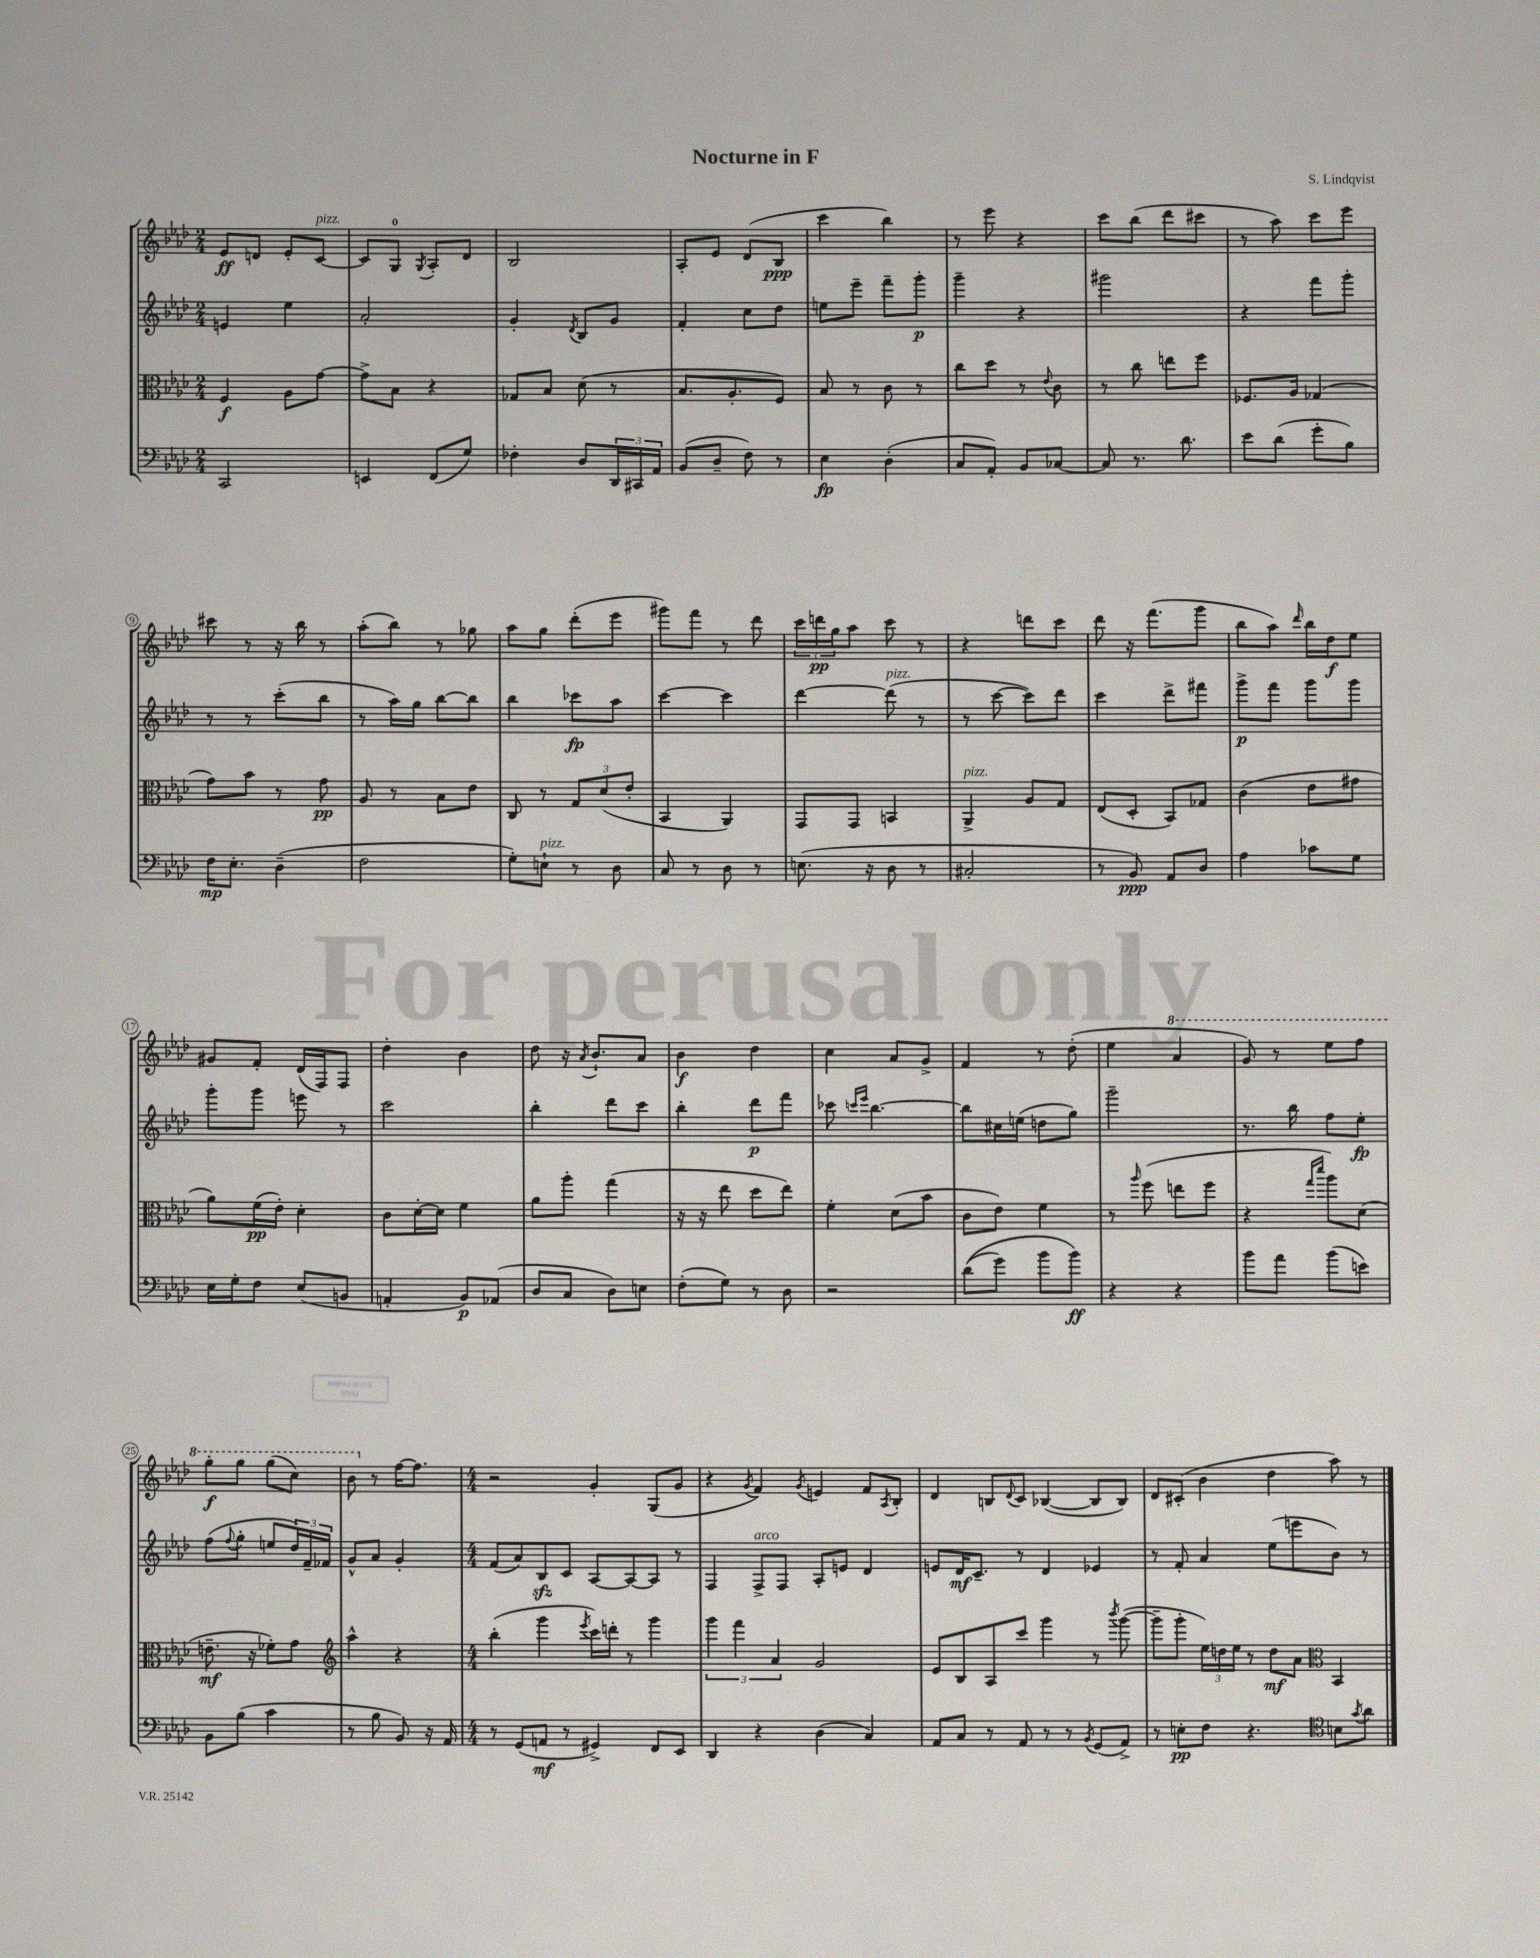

**kern	**dynam	**kern	**dynam	**kern	**dynam	**kern	**dynam
*part4	*part4	*part3	*part3	*part2	*part2	*part1	*part1
*staff4	*staff4	*staff3	*staff3	*staff2	*staff2	*staff1	*staff1
*clefF4	*	*clefC3	*	*clefG2	*	*clefG2	*
*k[b-e-a-d-]	*	*k[b-e-a-d-]	*	*k[b-e-a-d-]	*	*k[b-e-a-d-]	*
*M2/4	*	*M2/4	*	*M2/4	*	*M2/4	*
=1	=1	=1	=1	=1	=1	=1	=1
2CC/	.	4F/	f	4en/	.	8e-/L	ff
.	.	.	.	.	.	8dn/J	.
.	.	8A-\L	.	4ee-\	.	8e-'/L	.
!	!	!	!	!	!	!LO:TX:a:i:t=pizz.	!
.	.	[8g\J	.	.	.	[8c/J	.
=2	=2	=2	=2	=2	=2	=2	=2
4EEn/	.	8g^\L]	.	2a-'/	.	8c/L]	.
.	.	8B-\J	.	.	.	8G/J	.
.	.	.	.	.	.	8qG/	.
(8FF/L	.	4r	.	.	.	8A-'/L	.
8G/J)	.	.	.	.	.	8d-/J	.
=3	=3	=3	=3	=3	=3	=3	=3
4F-X'\	.	8G-X/L	.	4g'/	.	2B-/	.
.	.	8B-/J	.	.	.	.	.
.	.	.	.	8qd-/	.	.	.
8D-/L	.	(8d-\	.	8B-/L	.	.	.
24DD-/L	.	8r	.	8g/J	.	.	.
24CC#X/	.	.	.	.	.	.	.
24AA-/JJ	.	.	.	.	.	.	.
=4	=4	=4	=4	=4	=4	=4	=4
(8BB-/L	.	8.B-/L	.	4f'/	.	8A-'/L	.
8D-~/J	.	.	.	.	.	8e-/J	.
.	.	8.A-'/	.	.	.	.	.
8F\)	.	.	.	8cc\L	.	(8d-/L	.
8r	.	8F/J)	.	8dd-\J	.	8B-/J	ppp
=5	=5	=5	=5	=5	=5	=5	=5
4E-\	fp	8B-/	.	8een\L	.	4ccc\	.
.	.	8r	.	8eee-~\J	.	.	.
(4D-'\	.	8c\	.	8fff~\L	.	4bb-\)	.
.	.	8r	.	8ggg'\J	p	.	.
=6	=6	=6	=6	=6	=6	=6	=6
8C/L	.	8cc\L	.	4ggg~\	.	8r	.
8AA-'/J)	.	8dd-\J	.	.	.	8eee-\	.
8BB-/L	.	8r	.	4r	.	4r	.
.	.	8qqe-/	.	.	.	.	.
[8C-X/J	.	8c\	.	.	.	.	.
=7	=7	=7	=7	=7	=7	=7	=7
8C-/]	.	8r	.	2ggg#X\	.	8ccc\L	.
8.r	.	8cc\	.	.	.	(8bb-\J	.
.	.	8een\L	.	.	.	8ddd-\L	.
8.d-\	.	.	.	.	.	.	.
.	.	8ff\J	.	.	.	8ccc#X\J	.
=8	=8	=8	=8	=8	=8	=8	=8
8e-\L	.	8.F-X/L	.	4r	.	8r	.
(8d-\J	.	.	.	.	.	8aa-\)	.
.	.	16A-/Jk	.	.	.	.	.
8g'\L	.	(4G-X/	.	8fff\L	.	8ccc\L	.
8B-\J)	.	.	.	8ggg'\J	.	8eee-\J	.
!!LO:LB:g=z
=9	=9	=9	=9	=9	=9	=9	=9
16F\KL	mp	8g\L)	.	8r	.	8ccc#X\	.
8.E-'\J	.	.	.	.	.	.	.
.	.	8b-\J	.	8r	.	8r	.
(4D-~\	.	8r	.	(8ccc'\L	.	16r	.
.	.	.	.	.	.	16bb-\	.
.	.	8g\	pp	8bb-\J	.	8r	.
=10	=10	=10	=10	=10	=10	=10	=10
2F\	.	8A-/	.	8r	.	(8aa-'\L	.
.	.	8r	.	16aa-\LL)	.	8bb-\J)	.
.	.	.	.	16gg\JJ	.	.	.
.	.	8B-\L	.	[8bb-\L	.	8r	.
.	.	8e-\J	.	8bb-\J]	.	8gg-X\	.
=11	=11	=11	=11	=11	=11	=11	=11
8G'\L)	.	8C/	.	4bb-\	.	8aa-\L	.
!LO:TX:a:i:t=pizz.	!	!	!	!	!	!	!
8En`\J	.	8r	.	.	.	8gg\J	.
8r	.	12G/L	.	8ccc-X\L	fp	(8ddd-'\L	.
.	.	(12d-/	.	.	.	.	.
8D-\	.	.	.	8aa-\J	.	8eee-\J	.
.	.	12e-'/J	.	.	.	.	.
=12	=12	=12	=12	=12	=12	=12	=12
8C/	.	4BB-/	.	[4ccc\	.	8ggg#X\L)	.
8r	.	.	.	.	.	8fff\J	.
8D-\	.	4AA-/)	.	4ccc\]	.	8r	.
8r	.	.	.	.	.	8ddd-\	.
=13	=13	=13	=13	=13	=13	=13	=13
(8.En\	.	8GG/L	.	[4ddd-\	.	24ccc\LL	.
.	.	.	.	.	.	24dddn\	pp
.	.	.	.	.	.	24gg\J	.
.	.	8GG/J	.	.	.	8aa-\J	.
16r	.	.	.	.	.	.	.
!	!	!	!	!LO:TX:a:i:t=pizz.	!	!	!
8D-\	.	4BBn/	.	(8ddd-\]	.	8ccc\	.
8r	.	.	.	8r	.	8r	.
=14	=14	=14	=14	=14	=14	=14	=14
!	!	!LO:TX:a:i:t=pizz.	!	!	!	!	!
2C#X'/	.	4AA-^/	.	8r	.	4r	.
.	.	.	.	[8ccc\	.	.	.
.	.	8A-/L	.	8ccc\L])	.	8dddn\L	.
.	.	8G/J	.	8ddd-\J	.	8ccc\J	.
=15	=15	=15	=15	=15	=15	=15	=15
8r	.	(8E-/L	.	4ccc\	.	8ddd-\	.
8BB-/)	ppp	8D-'/J	.	.	.	16r	.
.	.	.	.	.	.	(8.fff\L	.
8AA-/L	.	8BB-/L)	.	8ddd-^\L	.	.	.
8D-/J	.	8G-X/J	.	8fff#X\J	.	8ggg\J	.
=16	=16	=16	=16	=16	=16	=16	=16
4A-\	.	(4c\	.	8ggg^\L	p	8bb-\L	.
.	.	.	.	8fff\J	.	8aa-\J)	.
.	.	.	.	.	.	16qqddd-/	.
8c-X\L	.	8e-\L	.	8ggg\L	.	16bb-\LL	.
.	.	.	.	.	.	16dd-\J	f
8G\J	.	8g#X\J	.	8ggg\J	.	8ee-\J	.
!!LO:LB:g=z
=17	=17	=17	=17	=17	=17	=17	=17
16E-\LL	.	8a-\L)	.	8ggg'\L	.	8g#X/L	.
16G'\J	.	.	.	.	.	.	.
8F\J	.	(16f\L	pp	8ggg\J	.	8f'/J	.
.	.	16e-'\JJ)	.	.	.	.	.
(8E-/L	.	4d-'\	.	8eeen\	.	(16d-/LL	.
.	.	.	.	.	.	16F/J)	.
8BBn/J	.	.	.	8r	.	8F/J	.
=18	=18	=18	=18	=18	=18	=18	=18
4AAn'/	.	8c\L	.	2ccc\	.	4dd-'\	.
.	.	[16d-'\L	.	.	.	.	.
.	.	16d-\JJ]	.	.	.	.	.
8BB-/L)	p	4f\	.	.	.	4b-\	.
(8AA-X/J	.	.	.	.	.	.	.
=19	=19	=19	=19	=19	=19	=19	=19
8D-/L	.	8a-\L	.	4bb-'\	.	8dd-\	.
8C/J	.	8aa-'\J	.	.	.	16r	.
.	.	.	.	.	.	8qa-/	.
.	.	.	.	.	.	8.b-`/L	.
8D-\L)	.	(4gg\	.	8ddd-\L	.	.	.
8En\J	.	.	.	8ccc\J	.	8a-/J	.
=20	=20	=20	=20	=20	=20	=20	=20
(8F'\L	.	16r	.	4bb-'\	.	4b-\	f
.	.	16r	.	.	.	.	.
8G\J)	.	8ee-\	.	.	.	.	.
8r	.	8dd-\L	.	8ddd-\L	p	4dd-\	.
8D-\	.	8ee-\J)	.	8fff\J	.	.	.
=21	=21	=21	=21	=21	=21	=21	=21
2r	.	4f'\	.	8ccc-X\	.	4cc\	.
.	.	.	.	16qqcccn/LL	.	.	.
.	.	.	.	16qqeee-/JJ	.	.	.
.	.	.	.	[4.bb-\	.	.	.
.	.	(8d-\L	.	.	.	8a-/L	.
.	.	8b-\J	.	.	.	8g^/J	.
=22	=22	=22	=22	=22	=22	=22	=22
((8d-\L	.	8c\L	.	8bb-\L]	.	4f/	.
8g\J)	.	8e-\J)	.	16cc#X\L	.	.	.
.	.	.	.	(16een\JJ	.	.	.
8b-\L	.	4f\	.	8ddn\L	.	8r	.
8b-\J)	ff	.	.	8gg\J)	.	(8dd-'\	.
=23	=23	=23	=23	=23	=23	=23	=23
4r	.	8r	.	2ggg~\	.	4ee-\	.
.	.	16qqaa-/	.	.	.	.	.
.	.	(8ff\	.	.	.	.	.
*	*	*	*	*	*	*8va	*
4r	.	8een\L	.	.	.	4aa-/	.
.	.	8ff\J	.	.	.	.	.
=24	=24	=24	=24	=24	=24	=24	=24
8b-\L	.	4r	.	8.r	.	8gg/)	.
8a-\J	.	.	.	.	.	8r	.
.	.	.	.	16bb-\	.	.	.
.	.	16qqgg/LL	.	.	.	.	.
.	.	16qqddd-/JJ	.	.	.	.	.
(8b-\L	.	8aa-\L)	.	8ff\L	.	8eee-\L	.
8en\J)	.	(8d-\J	.	8ee-'\J	fp	8fff\J	.
!!LO:LB:g=z
=25	=25	=25	=25	=25	=25	=25	=25
8BB-\L	.	8.en~\	mf	(8ff\L	.	8ggg'\L	f
.	.	.	.	8qqff/	.	.	.
(8B-\J	.	.	.	8gg'\J	.	8ggg\J	.
.	.	16r	.	.	.	.	.
4c\	.	8f-X'\L)	.	8een/L	.	(8ggg\L	.
.	.	8g\J	.	24dd-/L)	.	8ccc\J)	.
.	.	.	.	24f~/	.	.	.
.	.	.	.	24f-X/JJ	.	.	.
=26	=26	=26	=26	=26	=26	=26	=26
*	*	*clefG2	*	*	*	*	*
8r	.	4aa-^^\	.	8g^^/L	.	8bb-\	.
*	*	*	*	*	*	*X8va	*
8B-\	.	.	.	8a-/J	.	8r	.
8BB-/)	.	4r	.	4g'/	.	[16ff\KL	.
.	.	.	.	.	.	8.ff\J]	.
16r	.	.	.	.	.	.	.
16AA-/	.	.	.	.	.	.	.
=27	=27	=27	=27	=27	=27	=27	=27
*M4/4	*	*M4/4	*	*M4/4	*	*M4/4	*
8r	.	(4bb-'\	.	(8f/L	.	2r	.
(8GG/L	.	.	.	8a-/)	.	.	.
8AAn/J	mf	4ggg\	.	8B-zz/	.	.	.
8r	.	.	.	8c/J	.	.	.
.	.	8qeee-/	.	.	.	.	.
4GG#X^/)	.	16ccc\LL)	.	[8A-/L	.	4g'/	.
.	.	16dddn'\JJ	.	.	.	.	.
.	.	8r	.	8A-/_	.	.	.
8FF/L	.	4ggg\	.	8A-/J]	.	(8G/L	.
8EE-/J	.	.	.	8r	.	8g/J	.
=28	=28	=28	=28	=28	=28	=28	=28
4DD-/	.	6ggg\	.	4F/	.	4r	.
.	.	6fff\	.	.	.	.	.
.	.	.	.	.	.	8qg/	.
!	!	!	!	!LO:TX:a:i:t=arco	!	!	!
4r	.	.	.	8F^/L	.	4f/)	.
.	.	6a-/	.	.	.	.	.
.	.	.	.	8F/J	.	.	.
.	.	.	.	.	.	8qg/	.
(4D-\	.	2g/	.	8A-'/L	.	4en/	.
.	.	.	.	8en/J	.	.	.
4C/)	.	.	.	4d-/	.	8f/L	.
.	.	.	.	.	.	8qA-/	.
.	.	.	.	.	.	8B-'/J	.
=29	=29	=29	=29	=29	=29	=29	=29
8AA-/L	.	8e-/L	.	8en/L	.	4d-/	.
8C/J	.	8B-/	.	16d-/K	mf	.	.
.	.	.	.	8.c~/J	.	.	.
8r	.	8A-/	.	.	.	8Bn/L	.
.	.	.	.	.	.	8qqd-/	.
8AA-/	.	8ccc/J	.	8r	.	8c/J	.
8r	.	4ggg\	.	4d-/	.	([4B-X/	.
8r	.	.	.	.	.	.	.
8qBB-/	.	.	.	.	.	.	.
(8GG/L	.	8r	.	4e-X/	.	8B-/L]	.
.	.	8qbbb-/	.	.	.	.	.
8AA-^/J)	.	([8ggg\	.	.	.	8B-/J)	.
=30	=30	=30	=30	=30	=30	=30	=30
8r	.	8ggg~\L]	.	8r	.	8d-/L	.
8En'\L	pp	8ggg'\J	.	8f'/	.	(8c#X'/J	.
8F\J	.	24ee-\LL)	.	4a-/	.	4b-\	.
.	.	24ddn\	.	.	.	.	.
.	.	24ee-\JJ	.	.	.	.	.
4.r	.	8r	.	.	.	.	.
.	.	8dd\L	mf	(8ee-\L	.	4dd-\	.
.	.	8a-\J	.	8eeen\	.	.	.
*clefC4	*	*clefC3	*	*	*	*	*
8Bn\L	.	4BB-/	.	8b-\J)	.	8aa-\)	.
8qg/	.	.	.	.	.	.	.
8a-\J	.	.	.	8r	.	8r	.
==	==	==	==	==	==	==	==
*-	*-	*-	*-	*-	*-	*-	*-
